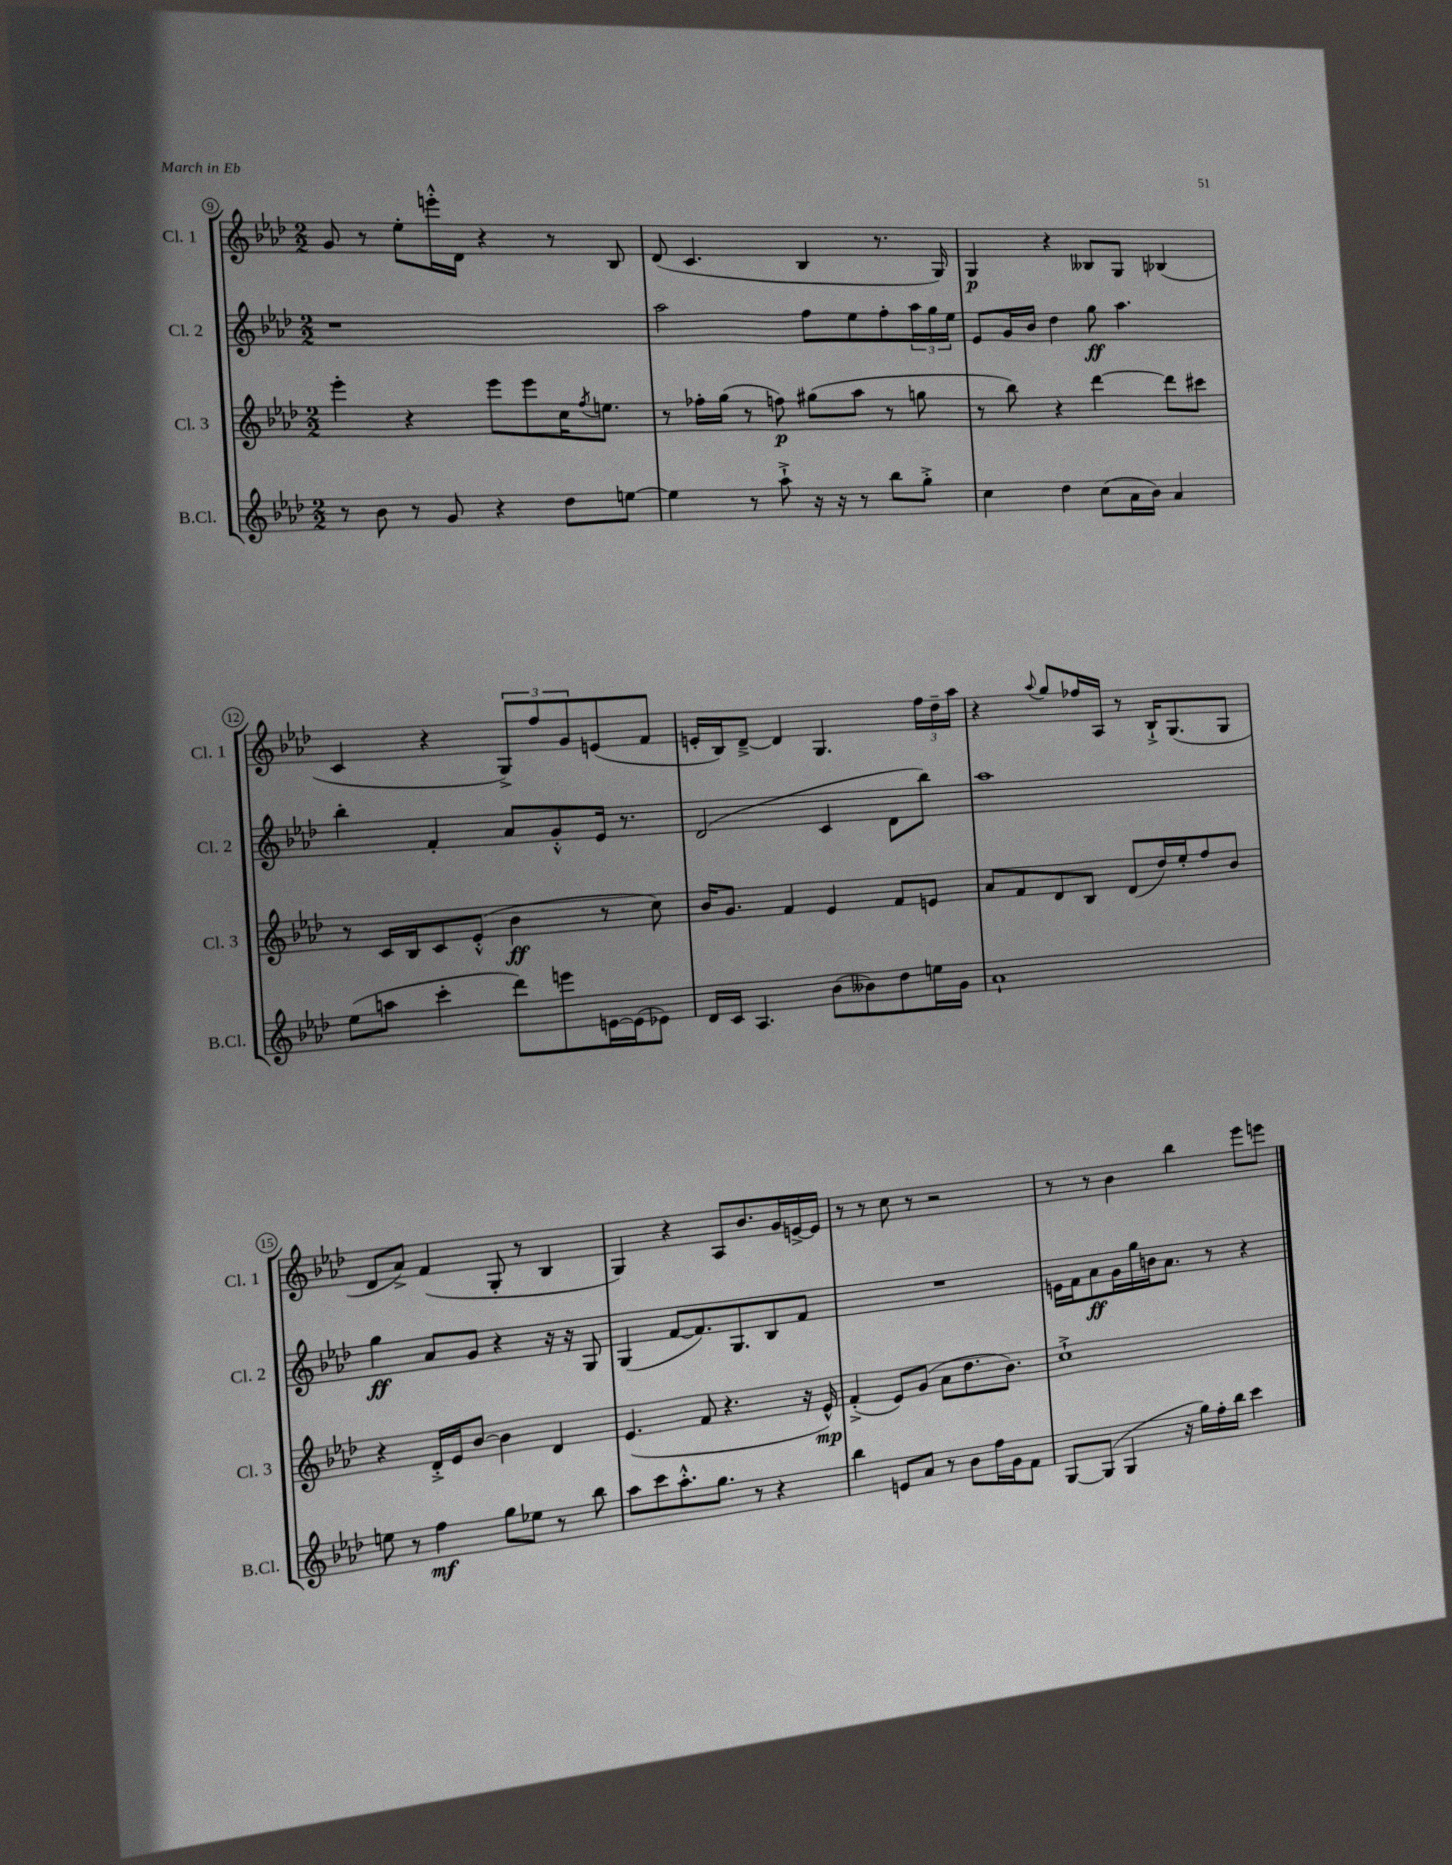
<<
\new StaffGroup <<
\new Staff = "s0" \with { instrumentName = "Cl. 1" shortInstrumentName = "Cl. 1" } {
    \clef treble \key aes \major \numericTimeSignature \time 2/2
    g'8 r8 ees''8-. e'''16-.-^ des'16 r4 r8 bes8 |
    des'8( c'4. bes4 r8. g16) |
    g4\p r4 beses8 g8 bes4( |
    c'4 r4 \tuplet 3/2 { g8->) f''8 g'8 } e'8( f'8 |
    e'16-. bes16) des'8~---> des'4 g4. \tuplet 3/2 { f''16 des''16-- aes''16 } |
    r4 \appoggiatura { aes''8 } g''8 fes''16 aes16 r8 bes16-!-> g8.( g8 |
    des'8 aes'8->) f'4( g8-. r8 bes4 |
    g4) r4 aes8 bes'8. g'16 e'16~-> e'16 |
    r8 r8 c''8 r8 r2 |
    r8 r8 bes'4 bes''4 ees'''8 e'''8 \bar "|." |
}
\new Staff = "s1" \with { instrumentName = "Cl. 2" shortInstrumentName = "Cl. 2" } {
    \clef treble \key aes \major \numericTimeSignature \time 2/2
    r1 |
    aes''2 f''8 ees''8 f''8-. \tuplet 3/2 { aes''16 g''16 ees''16 } |
    ees'8 g'16 bes'16 des''4 g''8\ff aes''4. |
    bes''4-. f'4-. aes'8 g'8-.-^ ees'16 r8. |
    des'2( c'4 des'8 bes''8) |
    aes''1 |
    g''4\ff aes'8 g'8 r4 r16 r16 g8 |
    g4( f'8~ f'8.) g8. bes8 f'8 |
    R1 |
    e'16 f'16 aes'8\ff g'16 g''16 b'16 aes'8. r8 r4 \bar "|." |
}
\new Staff = "s2" \with { instrumentName = "Cl. 3" shortInstrumentName = "Cl. 3" } {
    \clef treble \key aes \major \numericTimeSignature \time 2/2
    ees'''4-. r4 ees'''8 ees'''8 c''16 \acciaccatura { f''8 } e''8. |
    r8 fes''16-. g''16( r8 f''8\p) gis''8( aes''8 r8 g''8 |
    r8 bes''8) r4 des'''4~ des'''8 cis'''8 |
    r8 c'16 bes16 c'8 ees'8-.-^( bes'4\ff r8 c''8) |
    bes'16 g'8. f'4 ees'4 f'8 e'8 |
    aes'8 f'8 des'8 bes8 des'8( des''16) ees''16-. f''8 bes'8 |
    r4 des'16-.-> ees'16 bes'8~ bes'4 des'4 |
    ees'4.( f'8 r4. r16 ees'16-^\mp) |
    f'4-.->( ees'8) g'8( aes'8 des''8. bes'8.) |
    c''1-!-> \bar "|." |
}
\new Staff = "s3" \with { instrumentName = "B.Cl." shortInstrumentName = "B.Cl." } {
    \clef treble \key aes \major \numericTimeSignature \time 2/2
    r8 bes'8 r8 g'8 r4 des''8 e''8~ |
    e''4 r8 aes''8-!-> r16 r16 r8 bes''8 g''8-.-> |
    c''4 des''4 c''8( aes'16 bes'16) aes'4 |
    ees''8( a''8 c'''4-. des'''8) e'''8 e'16~ e'16( ees'8) |
    des'16 c'16 aes4. bes'8( beses'8) des''8 e''16 g'16 |
    aes'1-! |
    e''8 r8 f''4\mf g''8 ees''8 r8 bes''8 |
    aes''8 c'''8 aes''8.-.-^ g''8. r8 r4 |
    bes''4 e'8 aes'8 r8 bes'8 f''16 g'16 f'8 |
    g8~ g8( g4 r16 g''16) f''16-. bes''16 c'''4 \bar "|." |
}
>>
>>
\layout { \context { \Score currentBarNumber = #9 \override BarNumber.stencil = #(make-stencil-circler 0.1 0.3 ly:text-interface::print) } }
